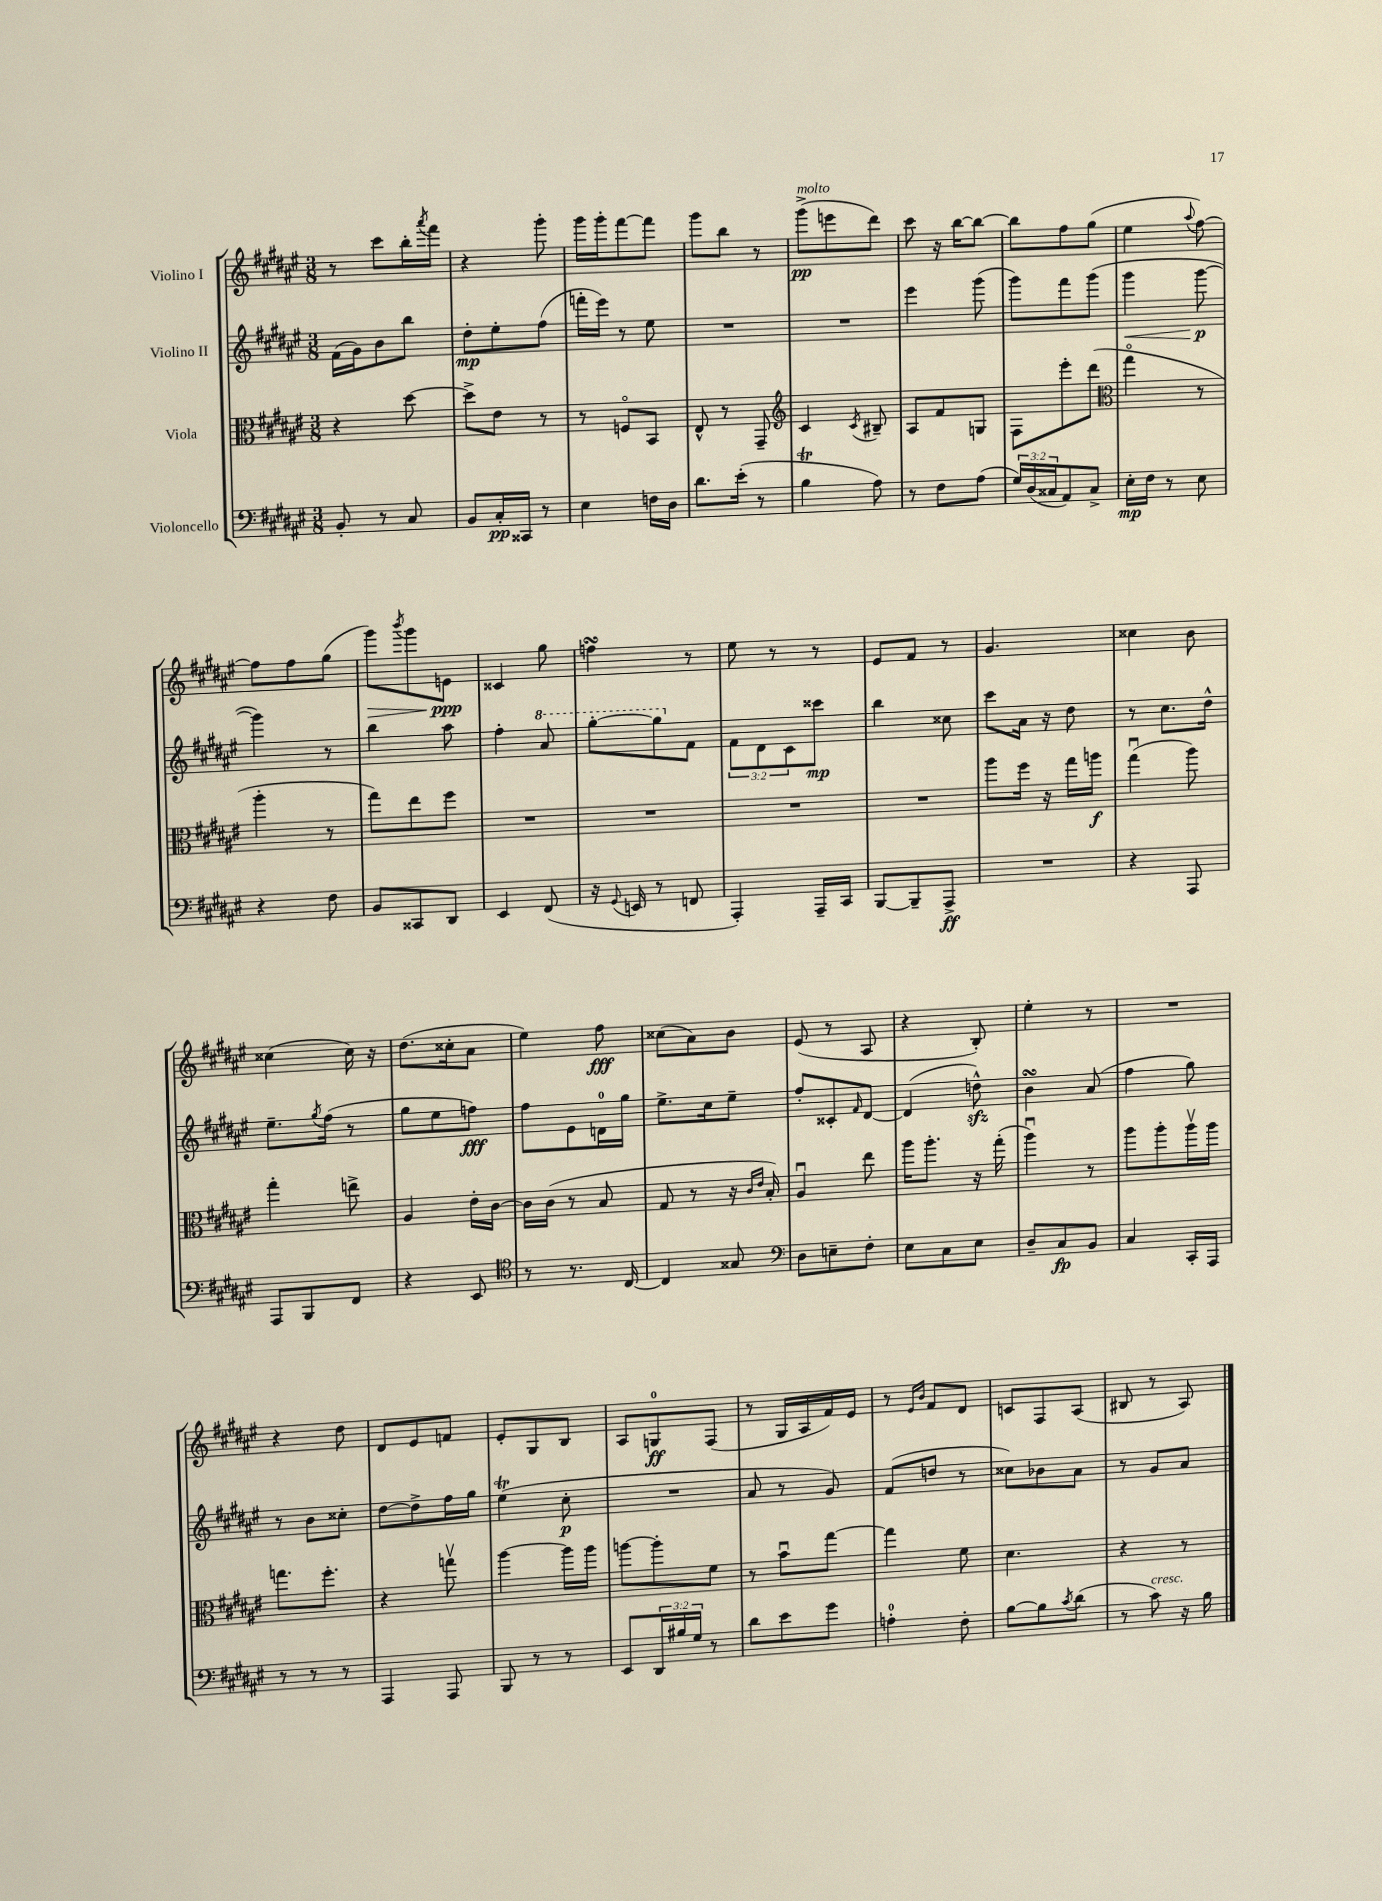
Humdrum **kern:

**kern	**kern	**kern	**kern
*staff4	*staff3	*staff2	*staff1
*clefF4	*clefC3	*clefG2	*clefG2
*k[f#c#g#d#a#e#]	*k[f#c#g#d#a#e#]	*k[f#c#g#d#a#e#]	*k[f#c#g#d#a#e#]
*M3/8	*M3/8	*M3/8	*M3/8
8BB'	4r	(16f#	8r
.	.	16g#)	.
8r	.	8b	8ccc#
8C#	[8dd#	8bb	16bb'
.	.	.	8qaaa#
.	.	.	16fff#
=	=	=	=
8BB	8dd#^]	8dd#'	4r
16C#'	8e#	8ee#'	.
16CC##	.	.	.
8r	8r	(8ff#	8ggg#'
=	=	=	=
4E#	8r	16fff'	16ggg#
.	.	16eee#)	16ggg#'
.	8Fo	8r	[8fff#
16F	8BB	8ee#	8fff#]
16D#	.	.	.
=	=	=	=
8.d#	8E#^^	4.r	8ggg#
.	8r	.	8bb
(16e#'	.	.	.
8r	8GG#~	.	8r
=	=	=	=
*	*clefG2	*	*
4B	4c#	4.r	(8ggg#^
.	.	.	8eee
.	8qc#	.	.
8A#)	8B#~	.	8ddd#)
=	=	=	=
8r	8A#	4eee#	8ccc#
8F#	8f#	.	16r
.	.	.	[16bb
(8A#	8G	(8ggg#	8bb_
=	=	=	=
24G#)	8F#	8ggg#)	8bb]
(24D#	.	.	.
24C##	.	.	.
8AA#)	8eee#'	8fff#	8ff#
8C##^	(8ddd#	(8ggg#	(8gg#
=	=	=	=
*	*clefC3	*	*
16E#'	4gg#o	4ggg#	4ee#
16F#	.	.	.
8r	.	.	.
.	.	.	8qqaa#
8E#	8r	[8ggg#	[8ff#)
=	=	=	=
4r	4aa#'	4ggg#])	8ff#]
.	.	.	8ff#
8F#	8r	8r	(8gg#
=	=	=	=
8BB	8gg#)	4bb	8ggg#)
.	.	.	8qbbb
8CC##	8ee#	.	8ggg#
8DD#	8ff#	8aa#	8e
=	=	=	=
4EE#	4.r	4ff#'	4c##
(8FF#	.	8aa#	8gg#
=	=	=	=
16r	4.r	[8ggg#'	4ff
8qqGG#	.	.	.
16EE	.	.	.
8r	.	8ggg#]	.
8FF	.	8f#	8r
=	=	=	=
4AAA#')	4.r	12f#	8ee#
.	.	12d#	.
.	.	.	8r
.	.	12c#	.
16AAA#~	.	8ccc##	8r
16CC#	.	.	.
=	=	=	=
[8BBB	4.r	4bb	8e#
8BBB~]	.	.	8f#
8AAA#^	.	8cc##	8r
=	=	=	=
4.r	8aa#	8ccc#	4.g#
.	16ff#	16a#	.
.	16r	16r	.
.	16gg#	8dd#	.
.	16aa	.	.
=	=	=	=
4r	(4gg#u	8r	4cc##
.	.	8.cc#	.
8AAA#	8aa#)	.	8b
.	.	16dd#^^	.
=	=	=	=
8AAA#	4gg#'	8.ee#~	(4cc##
8BBB	.	.	.
.	.	8qgg#	.
.	.	(16ff#	.
8FF#	8ee^	8r	16cc##)
.	.	.	16r
=	=	=	=
4r	4A#	8gg#	(8.dd#
.	.	8ee#	.
.	.	.	16cc##'
8EE#	16e#'	8ff)	8a#
.	[16c#	.	.
=	=	=	=
*clefC4	*	*	*
8r	16c#]	8ff#	4ee#)
.	(16c#	.	.
8.r	8r	8e#	.
.	8B	16d	8ff#
[16C#	.	16gg#	.
=	=	=	=
4C#]	8G#	8.ee#^	(8cc##
.	8r	.	8a#)
.	.	16cc#	.
8G##	16r	8ee#~	8b
.	16qqc#	.	.
.	16qqe#	.	.
.	16B')	.	.
=	=	=	=
*clefF4	*	*	*
8D#	4A#u	8ff#'	(8e#
8E~	.	8c##'	8r
.	.	16qqf#	.
8F#'	8ee#	[8d#	8A#
=	=	=	=
8E#	16aa#	(4d#]	4r
.	8.aa#'	.	.
8C#	.	.	.
8E#	16r	8dd^^)	8B')
.	(16gg#'	.	.
=	=	=	=
8D#~	4aa#u)	4b	4ee#'
8C#	.	.	.
8BB	8r	(8a#	8r
=	=	=	=
4C#	8aa#	4ff#	4.r
.	8aa#'	.	.
16CC#'	16aa#v	8gg#)	.
16AAA#	16aa#	.	.
=	=	=	=
8r	8.gg	8r	4r
8r	.	8b	.
.	8.ff#'	.	.
8r	.	8cc##'	8dd#
=	=	=	=
4AAA#	4r	[8dd#	8d#
.	.	8dd#^]	8e#
8AAA#	8ggv	16ff#	8f
.	.	16gg#	.
=	=	=	=
8BBB	[4aa#	(4ee#	8e#'
8r	.	.	8G#
8r	16aa#]	8cc#'	8B
.	16aa#	.	.
=	=	=	=
8EE#	[8aa	4.r	8A#
24DD#	8aa']	.	8G
24B#	.	.	.
24G#	.	.	.
8r	8f#	.	(8F#
=	=	=	=
8d#	8r	8a#	8r
8e#	8bu	8r	16G#
.	.	.	16A#
8g#	[8gg#	8g#)	16f#)
.	.	.	16e#
=	=	=	=
4A'	4gg#]	(8f#	8r
.	.	.	16qqe#
.	.	.	16qqb
.	.	8dd	8f#
8F#'	8f#	8r	8d#
=	=	=	=
[8B	4.d#	8cc##)	8c
8B]	.	8b-	8F#
8qc#	.	.	.
(8d#	.	8a#	(8A#
=	=	=	=
8r	4r	8r	8B#
8c#)	.	8g#	8r
16r	8r	8a#	8A#)
16B	.	.	.
==	==	==	==
*-	*-	*-	*-
